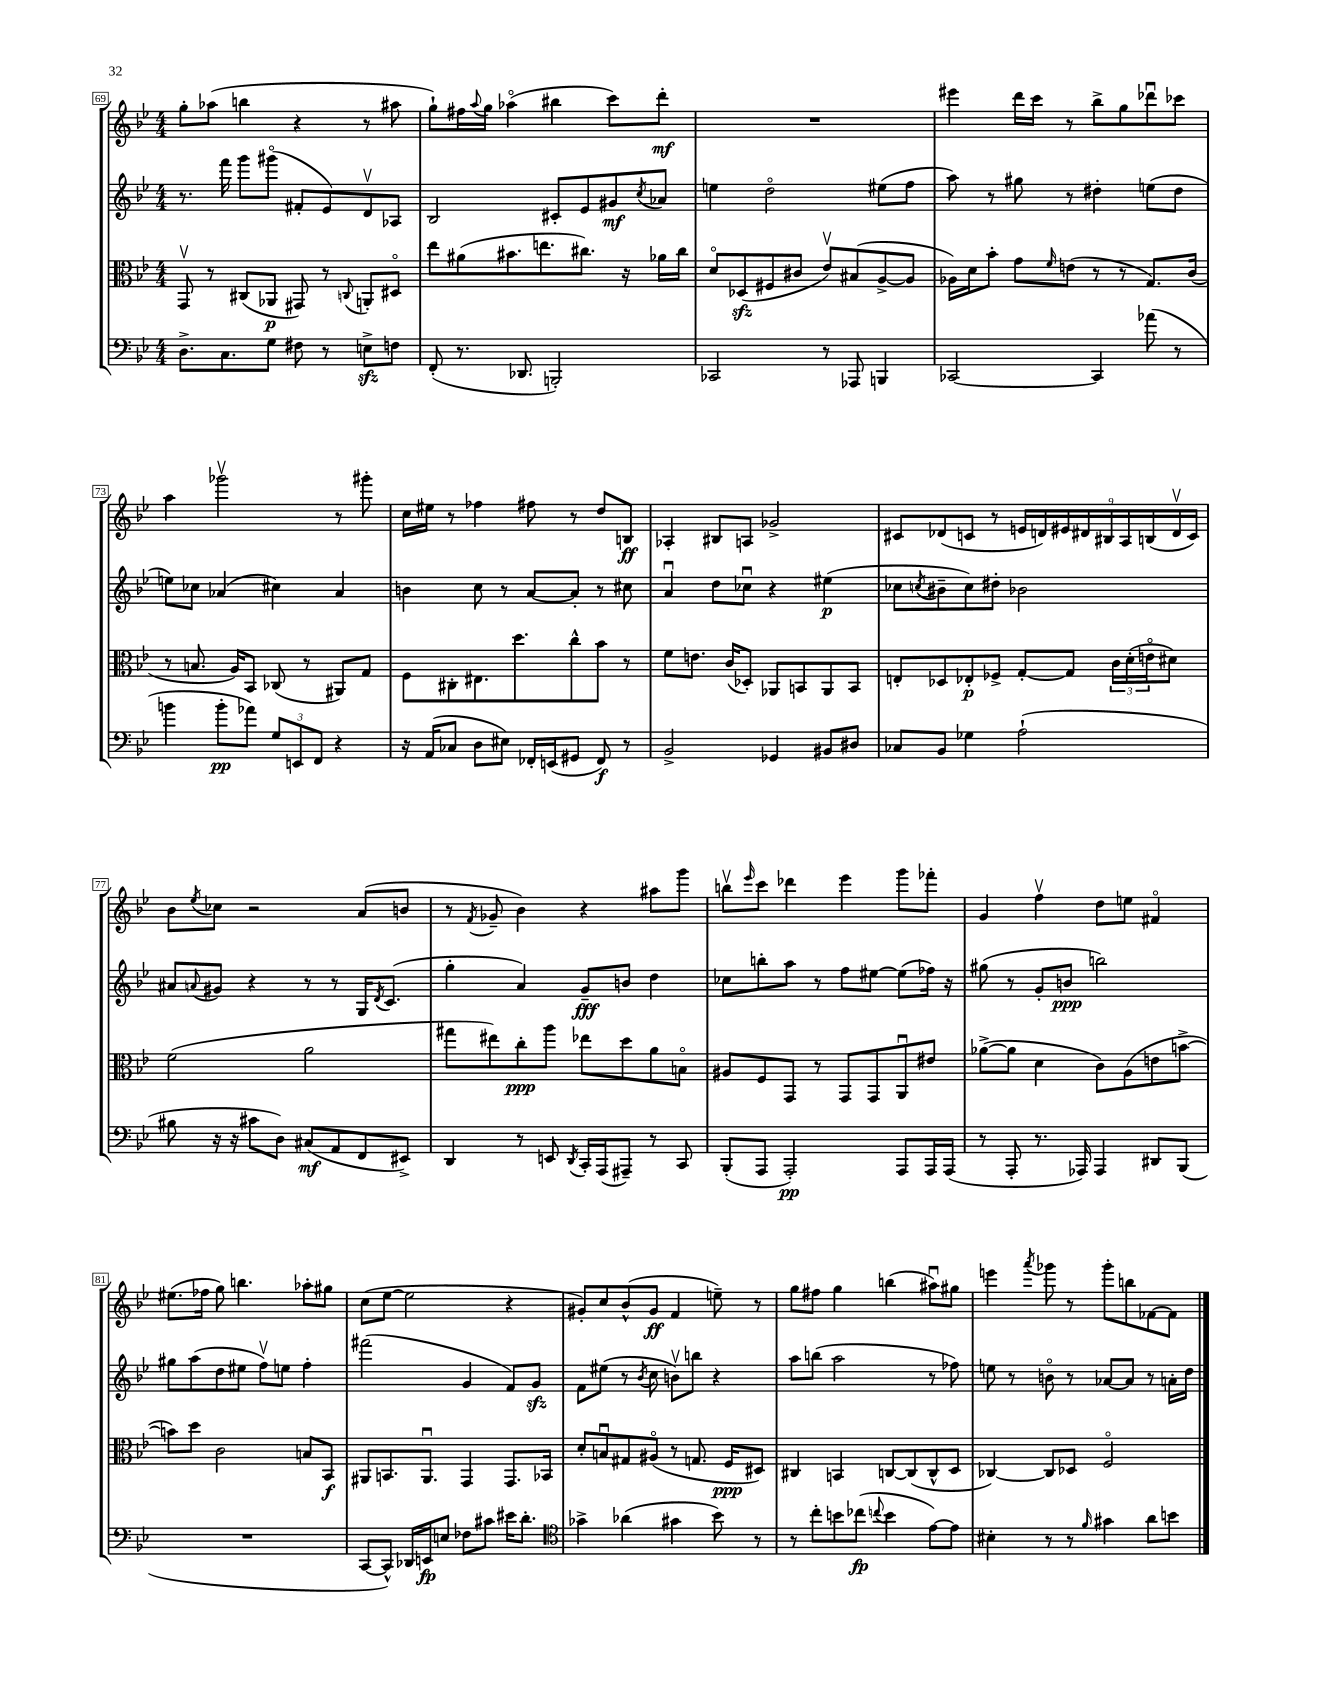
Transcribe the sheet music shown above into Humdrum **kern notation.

**kern	**dynam	**kern	**dynam	**kern	**dynam	**kern	**dynam
*part4	*part4	*part3	*part3	*part2	*part2	*part1	*part1
*staff4	*staff4	*staff3	*staff3	*staff2	*staff2	*staff1	*staff1
*clefF4	*	*clefC3	*	*clefG2	*	*clefG2	*
*k[b-e-]	*	*k[b-e-]	*	*k[b-e-]	*	*k[b-e-]	*
*M4/4	*	*M4/4	*	*M4/4	*	*M4/4	*
=69	=69	=69	=69	=69	=69	=69	=69
8.D^\L	.	8GGv/	.	8.r	.	8gg'\L	.
.	.	8r	.	.	.	(8aa-X\J	.
8.C\	.	.	.	16fff\	.	.	.
.	.	(8C#X/L	.	8ggg\L	.	4bbn\	.
8G\J	.	8AA-X/J	p	(8ggg#X\J	.	.	.
8F#X\	.	8GG#X/)	.	8f#X'/L	.	4r	.
8r	.	8r	.	8e-/)	.	.	.
.	.	8qqCn/	.	.	.	.	.
8Enzz^\L	.	8AAn'/L	.	8dv/	.	8r	.
8Fn\J	.	8D#X/J	.	8A-X/J	.	8aa#X\	.
=70	=70	=70	=70	=70	=70	=70	=70
(8FF'/	.	8ee-\L	.	2B-/	.	8gg`\L)	.
8.r	.	(8a#X\	.	.	.	16ff#X\L	.
.	.	.	.	.	.	8qqaa/	.
.	.	.	.	.	.	16gg\JJ	.
.	.	8.b#X\	.	.	.	(4aa-X\	.
8.DD-X/	.	.	.	.	.	.	.
.	.	8.een\	.	.	.	.	.
2BBBn'/)	.	.	.	8c#X'/L	.	4bb#X\	.
.	.	8.cc#X\J)	.	8e-/	.	.	.
.	.	.	.	8g#X/	mf	8ccc\L)	.
.	.	16r	.	.	.	.	.
.	.	.	.	8qcc/	.	.	.
.	.	16a-X\LL	.	8a-X/J	.	8ddd'\J	mf
.	.	16cc#\JJ	.	.	.	.	.
=71	=71	=71	=71	=71	=71	=71	=71
2CC-X/	.	8d/L	.	4een\	.	1r	.
.	.	(8D-Xzz/	.	.	.	.	.
.	.	8F#X/	.	2dd\	.	.	.
.	.	8c#X/J	.	.	.	.	.
8r	.	8e-v/L)	.	.	.	.	.
8AAA-X/	.	(8B#X/	.	.	.	.	.
4BBBn/	.	[8A^/	.	(8ee#X\L	.	.	.
.	.	8A/J]	.	8ff\J	.	.	.
=72	=72	=72	=72	=72	=72	=72	=72
[2CC-X/	.	16A-X\LL)	.	8aa\)	.	4eee#X\	.
.	.	16d\J	.	.	.	.	.
.	.	8b-'\J	.	8r	.	.	.
.	.	8g\L	.	8gg#X\	.	16ddd\LL	.
.	.	.	.	.	.	16ccc\JJ	.
.	.	16qqf/	.	.	.	.	.
.	.	(8en\J	.	8r	.	8r	.
4CC-/]	.	8r	.	4dd#X'\	.	8bb-^\L	.
.	.	8r	.	.	.	8gg\	.
(8a-X\	.	8.G/L)	.	(8een\L	.	8ddd-Xu\	.
8r	.	.	.	8dd#\J	.	8ccc-X\J	.
.	.	(16c/Jk	.	.	.	.	.
!!LO:LB:g=z
=73	=73	=73	=73	=73	=73	=73	=73
4bn\	.	8r	.	8een\L)	.	4aa\	.
.	.	8.Bn/	.	8cc-X\J	.	.	.
8b'\L	pp	.	.	(4a-X/	.	2ggg-Xv\	.
.	.	16A/KL)	.	.	.	.	.
8a-X\J)	.	8BB-/J	.	.	.	.	.
12G/L	.	(8C-X/	.	4cc#X\)	.	.	.
12EEn/	.	.	.	.	.	.	.
.	.	8r	.	.	.	.	.
12FF/J	.	.	.	.	.	.	.
4r	.	8AA#X/L)	.	4a-/	.	8r	.
.	.	8G/J	.	.	.	8ggg#X'\	.
=74	=74	=74	=74	=74	=74	=74	=74
16r	.	8F\L	.	4bn\	.	16cc\LL	.
(16AA/KL	.	.	.	.	.	16ee#X\JJ	.
8C-X/J	.	8C#X'\	.	.	.	8r	.
8D\L	.	8.E#X\	.	8cc\	.	4ff-X\	.
8E#X\J)	.	.	.	8r	.	.	.
.	.	8.dd\	.	.	.	.	.
16FF-X'/LL	.	.	.	[8a/L	.	8ff#X\	.
(16EEn/J	.	.	.	.	.	.	.
8GG#X/J	.	8cc^^\	.	8a'/J]	.	8r	.
8FF-/)	f	8b-\J	.	8r	.	8dd/L	.
8r	.	8r	.	8cc#X\	.	8Bn/J	ff
=75	=75	=75	=75	=75	=75	=75	=75
2BB-^/	.	8f\L	.	4au/	.	4A-X'/	.
.	.	8.en\J	.	.	.	.	.
.	.	.	.	8dd\L	.	8B#X/L	.
.	.	(16c/KL	.	.	.	.	.
.	.	8D-X'/J)	.	8cc-Xu\J	.	8An/J	.
4GG-X/	.	8AA-X/L	.	4r	.	2g-X^/	.
.	.	8BBn/	.	.	.	.	.
8BB#X/L	.	8AA-/	.	(4ee#X\	p	.	.
8D#X/J	.	8BB/J	.	.	.	.	.
=76	=76	=76	=76	=76	=76	=76	=76
8C-X/L	.	8En'/L	.	8cc-X\L	.	8c#X/L	.
.	.	.	.	8qccn/	.	.	.
8BB-/J	.	8D-X/	.	8b#X~\	.	(8d-X/	.
4G-X\	.	8E-X'/	p	8cc\)	.	8cn/J	.
.	.	8F-X^/J	.	8dd#X'\J	.	8r	.
(2A`\	.	[8G'/L	.	2b-X\	.	18en/LL	.
.	.	.	.	.	.	18dn/)	.
.	.	.	.	.	.	18e#X/	.
.	.	8G/J]	.	.	.	.	.
.	.	.	.	.	.	18d#X/	.
.	.	.	.	.	.	18B#X/	.
.	.	24c\LL	.	.	.	.	.
.	.	.	.	.	.	18A/	.
.	.	(24d'\	.	.	.	.	.
.	.	24en\J	.	.	.	(18Bn/	.
.	.	8d#X\J)	.	.	.	.	.
.	.	.	.	.	.	18d#v/	.
.	.	.	.	.	.	18c/JJ)	.
!!LO:LB:g=z
=77	=77	=77	=77	=77	=77	=77	=77
8B#X\	.	(2f\	.	8a#X/L	.	8b-\L	.
.	.	.	.	8qqan/	.	8qee-/	.
16r	.	.	.	8g#X/J	.	8cc-X\J	.
16r	.	.	.	.	.	.	.
8c#X\L	.	.	.	4r	.	2r	.
8D\J)	.	.	.	.	.	.	.
(8C#X/L	mf	2a\	.	8r	.	.	.
8AA/	.	.	.	8r	.	.	.
8FF/	.	.	.	16G/KL	.	(8a/L	.
.	.	.	.	8qd/	.	.	.
.	.	.	.	(8.c/J	.	.	.
8EE#X^/J)	.	.	.	.	.	8bn/J	.
=78	=78	=78	=78	=78	=78	=78	=78
4DD/	.	8gg#X\L	.	4gg'\	.	8r	.
.	.	.	.	.	.	8qf/	.
.	.	8ee#X\)	.	.	.	8g-X~/	.
8r	.	8cc'\	ppp	4a/)	.	4b-\)	.
8EEn/	.	8aa\J	.	.	.	.	.
8qDD/	.	.	.	.	.	.	.
16CC'/LL	.	8ee-X\L	.	8g~/L	fff	4r	.
(16AAA/J	.	.	.	.	.	.	.
8AAA#X~/J)	.	8dd\	.	8bn/J	.	.	.
8r	.	8a\	.	4dd\	.	8aa#X\L	.
8CC/	.	8Bn\J	.	.	.	8ggg\J	.
=79	=79	=79	=79	=79	=79	=79	=79
(8BBB-'/L	.	8A#X/L	.	8cc-X\L	.	8bbnv\L	.
.	.	.	.	.	.	16qqeee-/	.
8AAA/J	.	8F/	.	8bbn'\	.	8ccc\J	.
2AAA'/)	pp	8GG/J	.	8aa\J	.	4ddd-X\	.
.	.	8r	.	8r	.	.	.
.	.	8GG/L	.	8ff\L	.	4eee-\	.
.	.	8GG/	.	[8ee#X\J	.	.	.
8AAA/L	.	8AAu/	.	(8ee#\L]	.	8ggg\L	.
16AAA/L	.	8e#X/J	.	16ff-X\Jk)	.	8fff-X'\J	.
(16AAA/JJ	.	.	.	16r	.	.	.
=80	=80	=80	=80	=80	=80	=80	=80
8r	.	([8a-X^\L	.	(8gg#X\	.	4g/	.
8AAA'/	.	8a-\J]	.	8r	.	.	.
8.r	.	4d\	.	8g'/L	.	4ffv\	.
.	.	.	.	8bn/J	ppp	.	.
16AAA-X/)	.	.	.	.	.	.	.
4AAA-/	.	8c\L)	.	2bbn\)	.	8dd\L	.
.	.	(8A\	.	.	.	8een\J	.
8DD#X/L	.	8en\	.	.	.	4f#X/	.
(8BBB-/J	.	[8bn^\J	.	.	.	.	.
!!LO:LB:g=z
=81	=81	=81	=81	=81	=81	=81	=81
1r	.	8bn\L])	.	8gg#X\L	.	(8.ee#X\L	.
.	.	8dd\J	.	(8aa\	.	.	.
.	.	.	.	.	.	16ff-X\Jk	.
.	.	2c\	.	8dd\	.	8gg\)	.
.	.	.	.	8ee#X\J	.	4.bbn\	.
.	.	.	.	8ffv\L)	.	.	.
.	.	.	.	8een\J	.	.	.
.	.	8Bn/L	.	4ff'\	.	8aa-X'\L	.
.	.	8BB-/J	f	.	.	8gg#X\J	.
=82	=82	=82	=82	=82	=82	=82	=82
[8CC/L	.	8AA#X/L	.	(2fff#X\	.	(8cc\L	.
8CC^^/J])	.	8.BBn/	.	.	.	[8ee-\J	.
16DD-X/LL	.	.	.	.	.	2ee-\]	.
16EEn/J	fp	8.AA#u/J	.	.	.	.	.
8En/J	.	.	.	.	.	.	.
8F-X\L	.	4GG/	.	4g/	.	.	.
8c#X\J	.	.	.	.	.	.	.
16e#X\KL	.	8.GG/L	.	8f/L)	.	4r	.
8.d'\J	.	.	.	.	.	.	.
.	.	.	.	8gzz/J	.	.	.
.	.	16BB-X/Jk	.	.	.	.	.
=83	=83	=83	=83	=83	=83	=83	=83
*clefC4	*	*	*	*	*	*	*
4g-X^\	.	8d'/L	.	8f\L	.	8g#X'/L)	.
.	.	8Bnu/	.	(8ee#X\J	.	8cc/	.
(4a-X\	.	8G#X/	.	8r	.	(8b-^^/	.
.	.	.	.	8qb-/	.	.	.
.	.	(8A#X/J	.	8cc\	.	8g#/J	ff
4g#X\	.	8r	.	8bnv\L)	.	4f/	.
.	.	8.Gn/	.	8bbn\J	.	.	.
8b-\)	.	.	.	4r	.	8een~\)	.
.	.	16F/KL	ppp	.	.	.	.
8r	.	8D#X/J)	.	.	.	8r	.
=84	=84	=84	=84	=84	=84	=84	=84
8r	.	4C#X/	.	8aa\L	.	8gg\L	.
8cc'\L	.	.	.	(8bbn\J	.	8ff#X\J	.
8bn\	.	4BBn/	.	2aa\	.	4gg\	.
(8cc-X\J	fp	.	.	.	.	.	.
8qqccn/	.	.	.	.	.	.	.
4b\	.	[8Cn/L	.	.	.	(4bbn\	.
.	.	(8C/]	.	.	.	.	.
[8e-\L)	.	8C^^/	.	8r	.	8aa#Xu\L)	.
8e-\J]	.	8D/J	.	8ff-X\)	.	8gg#X\J	.
=85	=85	=85	=85	=85	=85	=85	=85
4B#X'\	.	[4C-X/)	.	8een\	.	4eeen\	.
.	.	.	.	8r	.	.	.
.	.	.	.	.	.	8qaaa/	.
8r	.	8C-/L]	.	8bn\	.	8ggg-X\	.
8r	.	8D-X/J	.	8r	.	8r	.
16qqf/	.	.	.	.	.	.	.
4g#X\	.	2F/	.	[8a-X/L	.	8ggg-'\L	.
.	.	.	.	8a-/J]	.	8bbn\	.
8a\L	.	.	.	8r	.	[8f-X\	.
8bn\J	.	.	.	16an'\LL	.	8f-\J]	.
.	.	.	.	16dd\JJ	.	.	.
==	==	==	==	==	==	==	==
*-	*-	*-	*-	*-	*-	*-	*-
